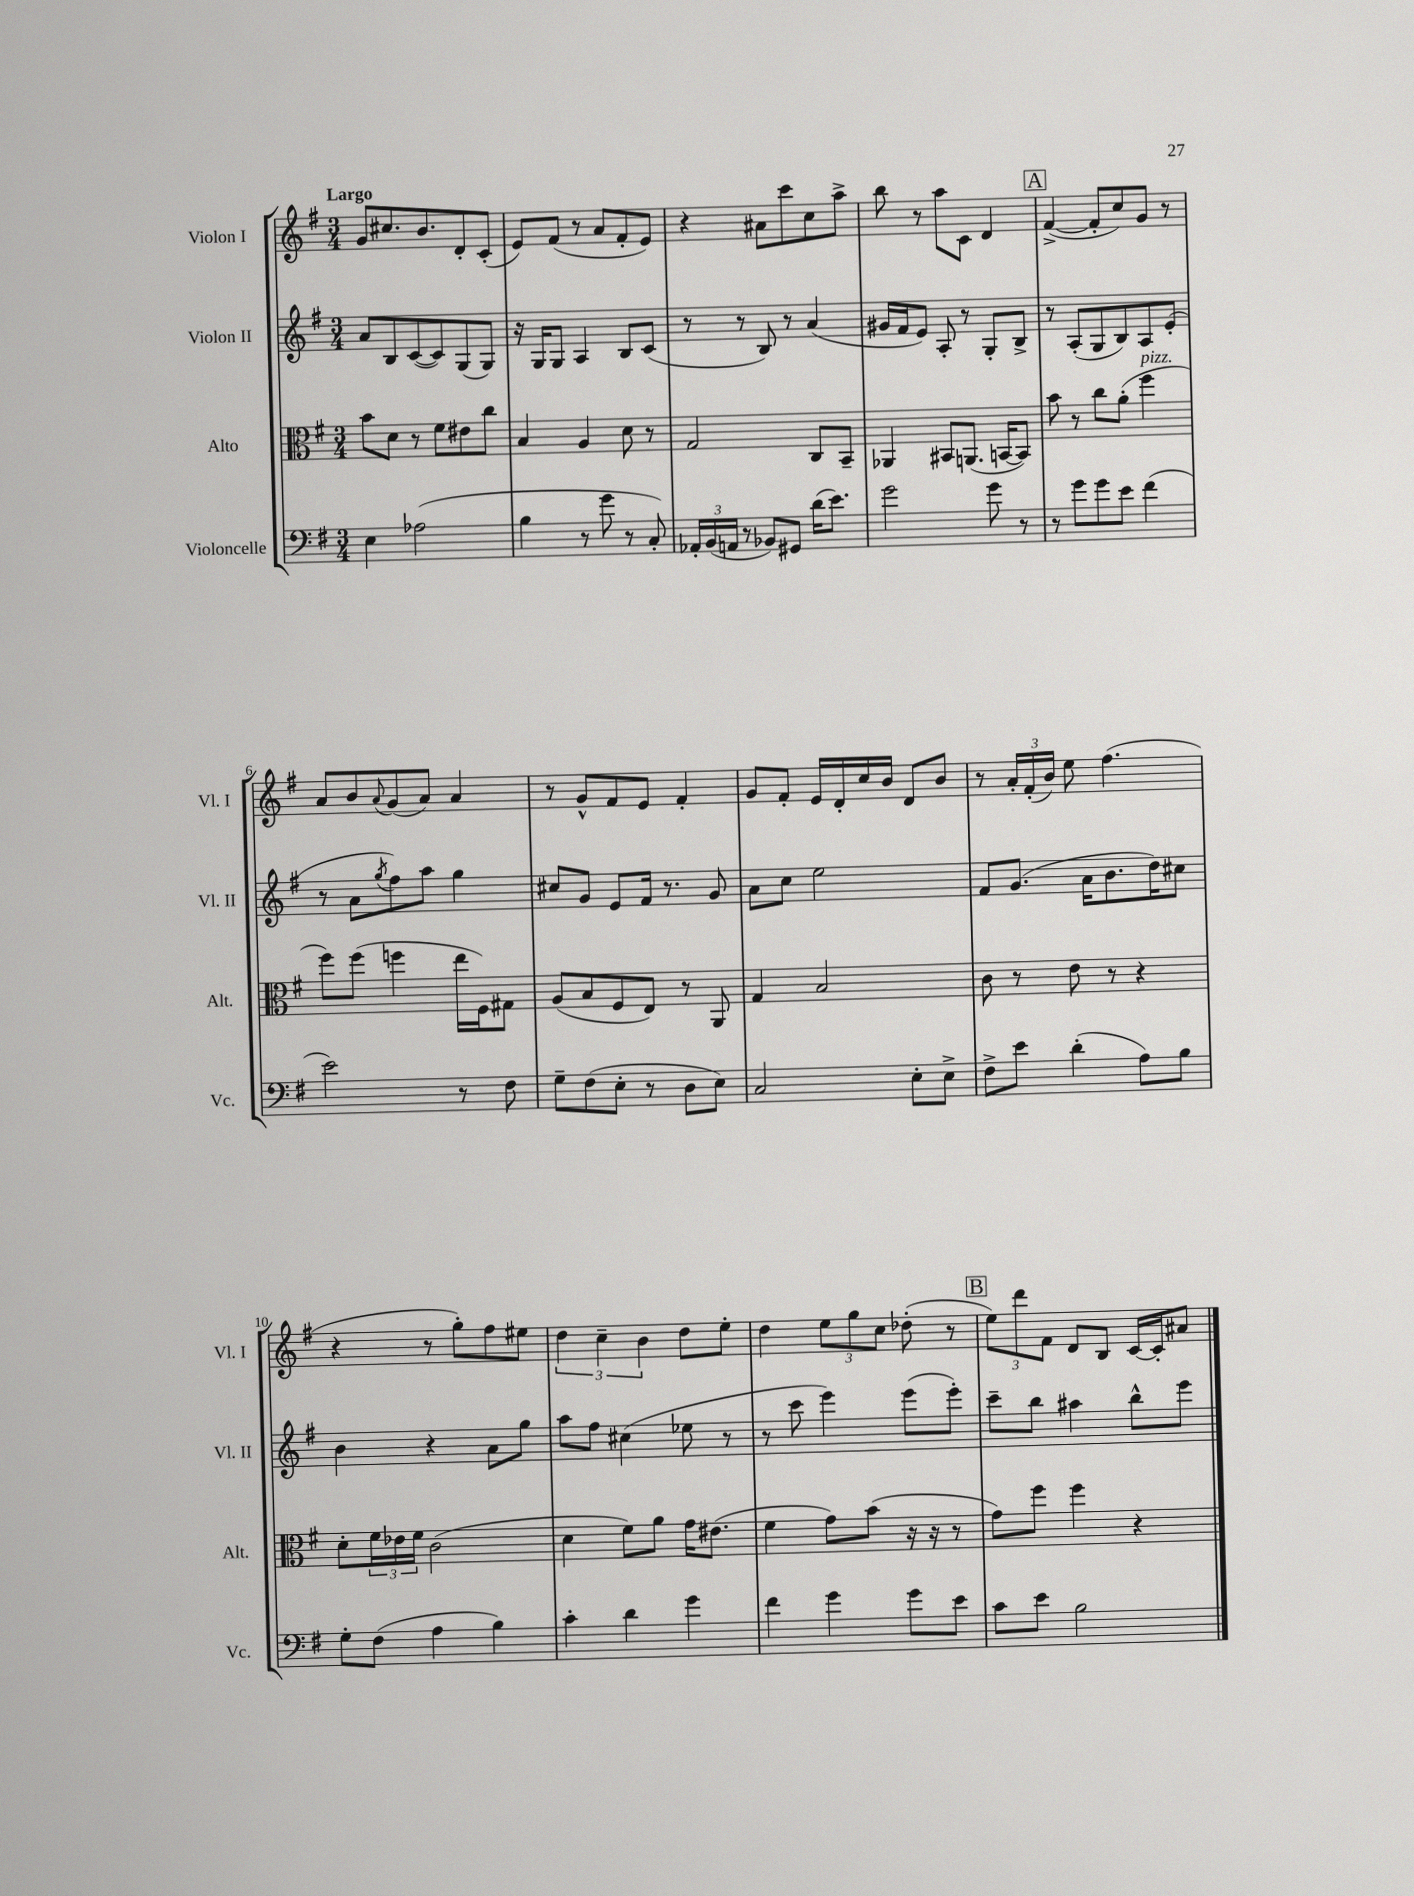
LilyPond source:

<<
\new StaffGroup <<
\new Staff = "s0" \with { instrumentName = "Violon I" shortInstrumentName = "Vl. I" } {
    \clef treble \key g \major \numericTimeSignature \time 3/4 \tempo "Largo"
    g'8 cis''8. b'8. d'8-. c'8-.( |
    e'8) fis'8( r8 a'8 fis'8-. e'8) |
    r4 ais'8 c'''8 c''8 a''8-> |
    b''8 r8 a''8 c'8 d'4 |
    \mark \markup { \box "A" } fis'4~->( fis'8-. c''8) g'8 r8 |
    a'8 b'8 \appoggiatura { a'8 } g'8( a'8) a'4 |
    r8 g'8-^ fis'8 e'8 fis'4-. |
    g'8 fis'8-. e'16 d'16-. c''16 b'16 d'8 b'8 |
    r8 \tuplet 3/2 { a'16-. fis'16-.( b'16) } e''8 fis''4.( |
    r4 r8 g''8-.) fis''8 eis''8 |
    \tuplet 3/2 { d''4 c''4-- b'4 } d''8 e''8-. |
    d''4 \tuplet 3/2 { e''8 g''8 c''8 } des''8-.( r8 |
    \mark \markup { \box "B" } \tuplet 3/2 { e''8) d'''8 fis'8 } d'8 b8 c'16~ c'16-. ais'8 \bar "|." |
}
\new Staff = "s1" \with { instrumentName = "Violon II" shortInstrumentName = "Vl. II" } {
    \clef treble \key g \major \numericTimeSignature \time 3/4
    a'8 b8 c'8~( c'8) g8( g8) |
    r16 g16 g8 a4 b8 c'8( |
    r8 r8 b8) r8 a'4( |
    gis'16 fis'16 e'8) a8-. r8 g8-. b8-> |
    \mark \markup { \box "A" } r8 a8-.( g8 b8) a8 e'8-.( |
    r8 a'8 \acciaccatura { g''8 } fis''8) a''8 g''4 |
    cis''8 g'8 e'8 fis'16 r8. g'8 |
    a'8 c''8 e''2 |
    fis'8 g'8.( a'16 b'8. d''16) cis''8 |
    b'4 r4 a'8 g''8 |
    a''8 fis''8 cis''4( ees''8 r8 |
    r8 c'''8 e'''4) e'''8( e'''8-.) |
    \mark \markup { \box "B" } c'''8-- b''8 ais''4 b''8-^ e'''8 \bar "|." |
}
\new Staff = "s2" \with { instrumentName = "Alto" shortInstrumentName = "Alt." } {
    \clef alto \key g \major \numericTimeSignature \time 3/4
    b'8 d'8 r8 fis'8 eis'8 c''8 |
    b4 a4 d'8 r8 |
    g2 c8 b,8-- |
    aes,4 bis,8 a,8.( b,16~ b,8) |
    \mark \markup { \box "A" } b'8 r8 c''8 a'8-.( fis''4^\markup { \italic "pizz." } |
    fis''8) fis''8( f''4 e''16 fis16) gis8 |
    a8( b8 fis8 e8) r8 a,8 |
    g4 b2 |
    c'8 r8 e'8 r8 r4 |
    d'8-. \tuplet 3/2 { fis'16 ees'16 fis'16 } c'2( |
    d'4 fis'8) a'8 g'16 eis'8.( |
    fis'4 g'8) b'8( r16 r16 r8 |
    \mark \markup { \box "B" } g'8) fis''8 fis''4 r4 \bar "|." |
}
\new Staff = "s3" \with { instrumentName = "Violoncelle" shortInstrumentName = "Vc." } {
    \clef bass \key g \major \numericTimeSignature \time 3/4
    e4 aes2( |
    b4 r8 g'8 r8 c8-.) |
    \tuplet 3/2 { aes,16-. b,16( a,16 } r8 bes,8) gis,8 d'16( e'8.) |
    g'2 g'8 r8 |
    \mark \markup { \box "A" } r8 g'8 g'8 e'8 fis'4( |
    e'2) r8 fis8 |
    g8-- fis8( e8-. r8 d8 e8) |
    c2 e8-. e8-> |
    fis8-> e'8 d'4-.( a8) b8 |
    g8-. fis8( a4 b4) |
    c'4-. d'4 g'4 |
    fis'4 g'4 g'8 e'8 |
    \mark \markup { \box "B" } c'8 e'8 b2 \bar "|." |
}
>>
>>
